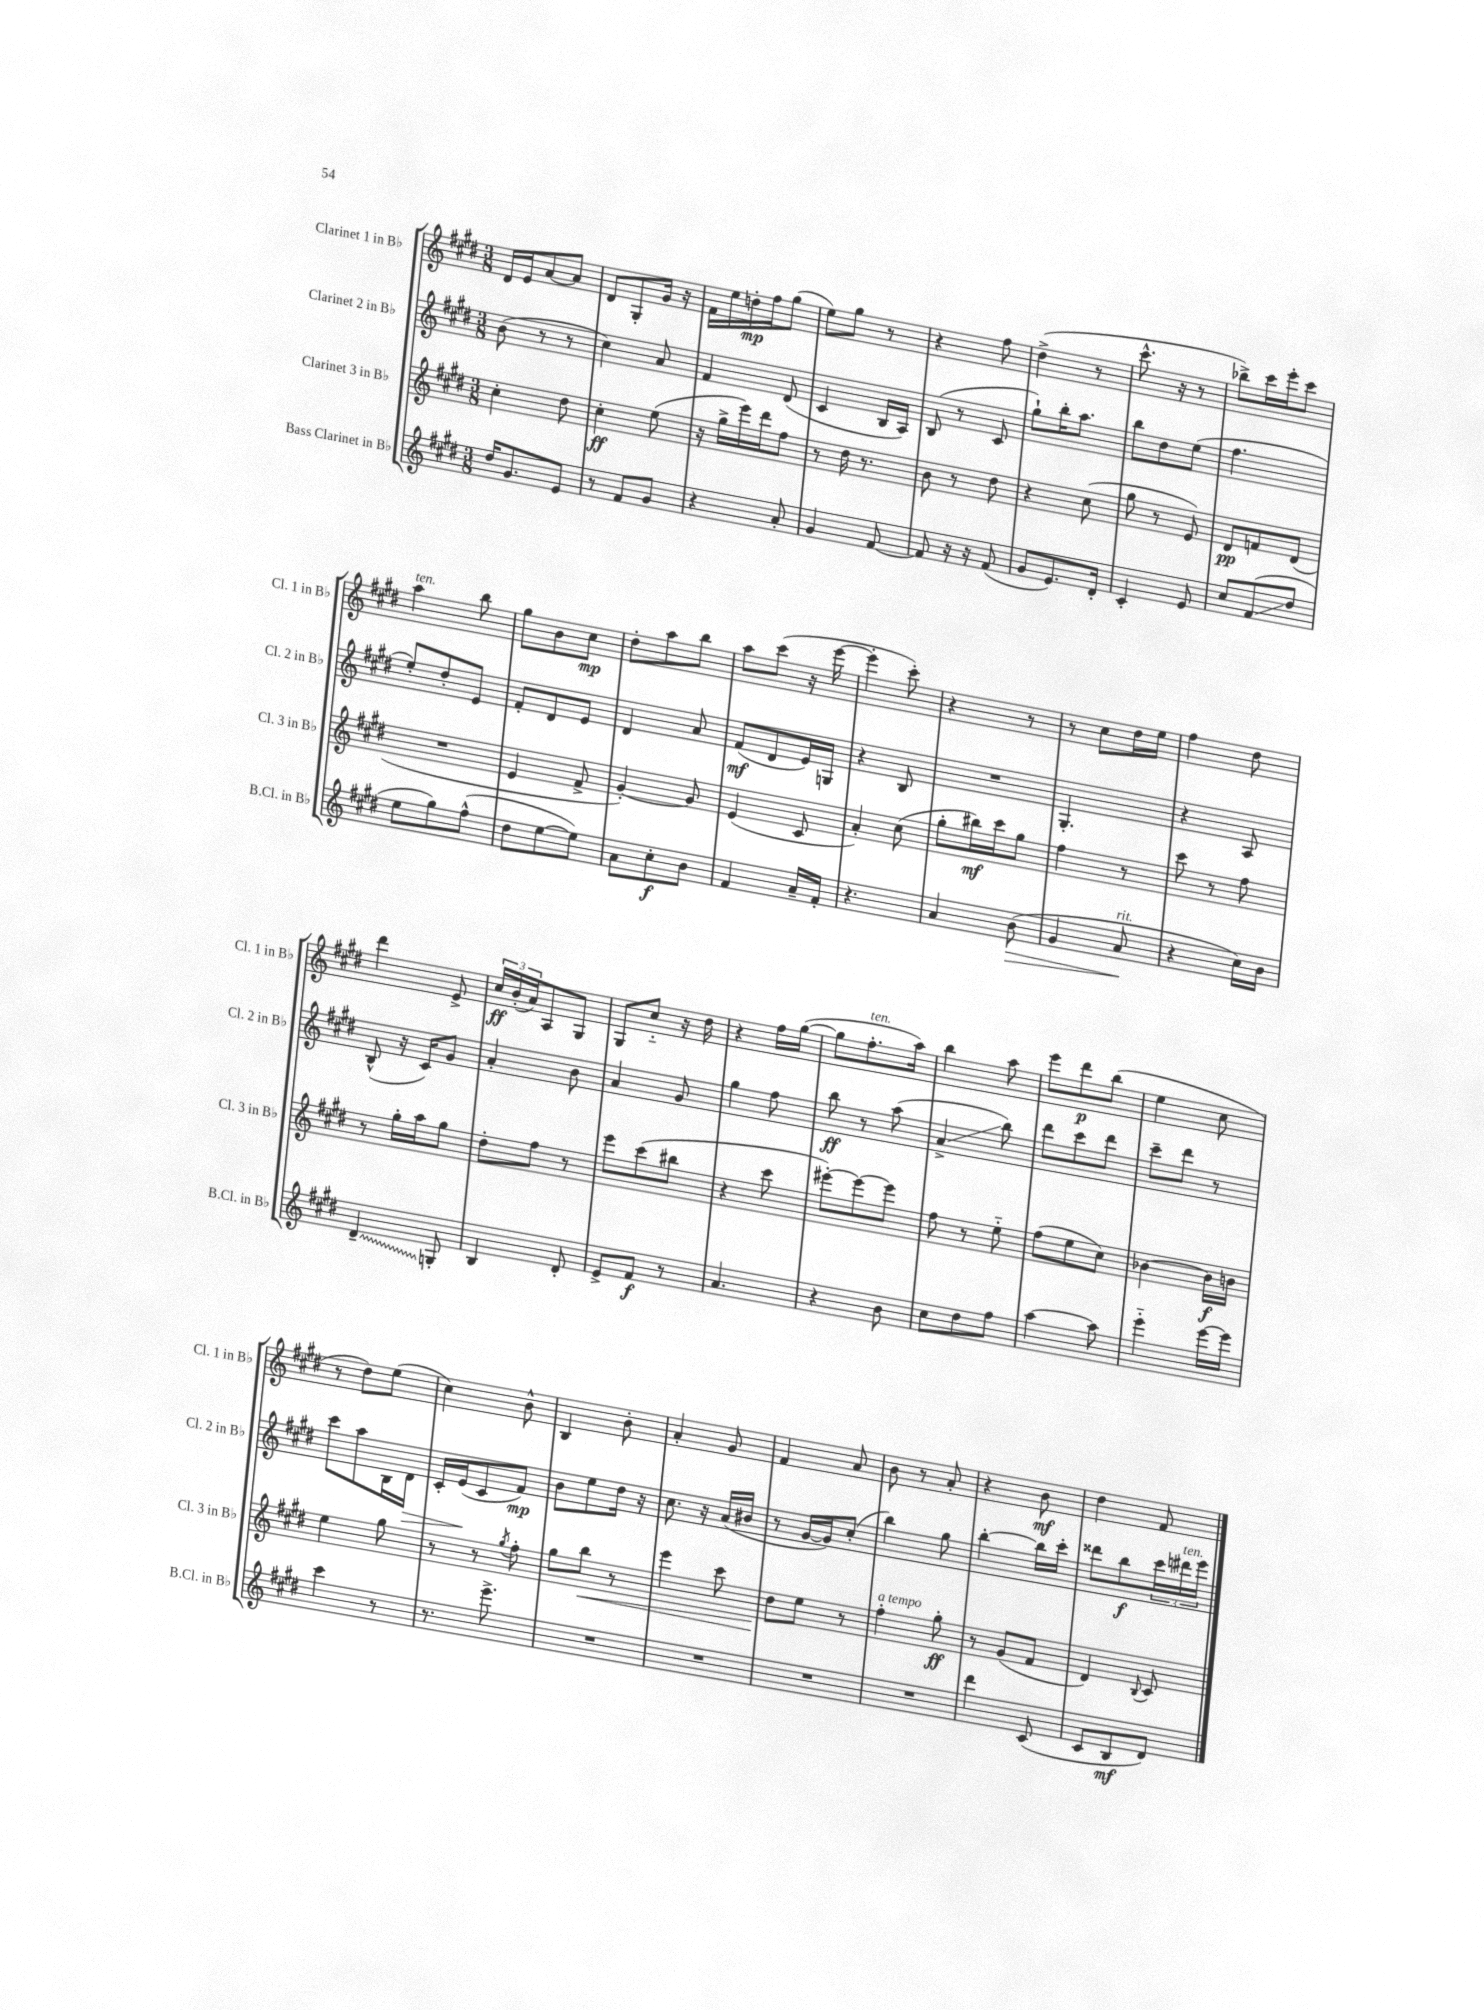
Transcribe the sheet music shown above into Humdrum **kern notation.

**kern	**kern	**kern	**kern
*staff4	*staff3	*staff2	*staff1
*clefG2	*clefG2	*clefG2	*clefG2
*k[f#c#g#d#]	*k[f#c#g#d#]	*k[f#c#g#d#]	*k[f#c#g#d#]
*M3/8	*M3/8	*M3/8	*M3/8
16dd#/LK	4cc#'\	(8b\	16d#/LL
8.g#/	.	.	16e/J
.	.	8r	[8a/
8e/J	8dd#\	8r	8a/]J
=	=	=	=
8r	4cc#'\	4cc#\)	8d#/L
8f#/L	.	.	8G#'/
8g#/J	(8ee\	8a/	16g#/Jk
.	.	.	16r
=	=	=	=
4r	16r	4f#/	16f#\LL
.	16gg#^\LL	.	16ee\
.	16eee\)	.	16dd'\
.	16ddd#\J	.	16ff#\J
8a'/	8ff#\J	(8d#/	(8gg#\J
=	=	=	=
4g#/	8r	4c#/	8ee\L)
.	16dd#\	.	8gg#\J
.	8.r	.	.
[8f#/	.	16B/LL	8r
.	.	16A/JJ)	.
=	=	=	=
8f#/]	8b\	(8B/	4r
16r	8r	8r	.
16r	.	.	.
(8f#/	8dd#\	8c#/	8ff#\
=	=	=	=
8g#/L	4r	8gg#`\L)	(4dd#^\
8.e/)	.	16bb'\K	.
.	.	8.aa\J	.
.	(8cc#\	.	8r
16d#'/Jk	.	.	.
=	=	=	=
4c#'/	8gg#\	8bb\L	8.ccc#^^\
.	8r	8dd#\	.
.	.	.	16r
8e/	8e/)	(8ee\J	8r
=	=	=	=
8cc#/L	8d#/L	4.ff#\	8bb-^\L)
(8f#/	8f/	.	16ccc#\L
.	.	.	16eee'\J
8dd#/J	(8d#/J	.	8ccc#\J
=	=	=	=
8ee\L	4.r	8ee'/L)	4aa\
8gg#\)	.	8dd#'/	.
(8ff#^^\J	.	8e/J	8bb\
=	=	=	=
8dd#\L	4e/	8f#'/L	8gg#\L
[8ee\	.	8d#/	8b\
8ee\]J)	8f#^/	8e/J	8cc#\J
=	=	=	=
8a\L	[4g#'/)	4d#/	8dd#'\L
8cc#'\	.	.	8aa\
8b\J	8g#/]	8a/	8bb\J
=	=	=	=
4f#/	(4e/	(8f#/L	8aa\L
.	.	8d#/	(8ccc#\J
16a~/LL	8c#/	16e/L)	16r
16f#'/JJ	.	16G/JJ	[16eee\
=	=	=	=
4.r	4a'/)	4r	4eee'\]
.	(8cc#\	8B/	8ccc#'\)
=	=	=	=
4a/	8gg#'\L	4.r	4r
.	16bb#\L)	.	.
.	16ccc#\J	.	.
(8b\	8gg#\J	.	8r
=	=	=	=
4g#/	4ff#\	4.G#'/	8r
.	.	.	8cc#\L
8a/	8r	.	16dd#\L
.	.	.	16ee\JJ
=	=	=	=
4r	8ccc#\	4r	4ff#\
.	8r	.	.
16cc#\LL)	8ff#\	8A/	8dd#\
16b\JJ	.	.	.
=	=	=	=
4d#~/	8r	(8B^^/	4ddd#\
.	16gg#'\LL	16r	.
.	16aa\J	16c#/LK)	.
8G'/	8gg#\J	8g#/J	8e^/
=	=	=	=
4B/	8dd#'\L	4a'/	24cc#/LL
.	.	.	(24b'/
.	.	.	24a/J)
.	8ff#\J	.	8A/
8d#'/	8r	8b\	8G#/J
=	=	=	=
8e^/L	8eee\L	4a/	8G#/L
8f#/J	(8ccc#\	.	8cc#'~/J
8r	8bb#\J	8g#/	16r
.	.	.	16dd#\
=	=	=	=
4.a/	4r	4gg#\	4r
.	8ccc#\	8ff#\	16ff#\LL
.	.	.	([16gg#\JJ
=	=	=	=
4r	[8eee#'\L)	8bb\	8gg#\]L
.	8eee#\_	8r	8.ff#'\
8b\	8eee#\]J	(8aa\	.
.	.	.	16aa\Jk)
=	=	=	=
8cc#\L	8ff#\	4a^/	4bb\
8dd#\	8r	.	.
8ff#\J	8ee'~\	8bb\)	8aa\
=	=	=	=
[4aa\	(8ff#\L	8ddd#\L	8eee\L
.	8ee\	8ccc#\	8ddd#\
8aa\]	8cc#\J)	8ddd#\J	(8bb\J
=	=	=	=
4eee'~\	[4b-\	8ccc#~\L	4ee\
.	.	8ddd#\J	.
[16eee\LL	16b-\]LL	8r	8cc#\
16eee\]JJ	16b\JJ	.	.
=	=	=	=
4ccc#\	4ee\	8ccc#\L	8r
.	.	8aa\	8dd#\L)
8r	8gg#\	16B\L	(8ee\J
.	.	16d#\JJ	.
=	=	=	=
8.r	8r	16c#'/LL	4cc#\)
.	.	(16e/J	.
.	8r	8c#/	.
8.eee^\	.	.	.
.	8qgg#/	.	.
.	8ff#'\	8f#/J)	8b^^\
=	=	=	=
4.r	8gg#\L	8b\L	4B/
.	8bb\J	8ee\	.
.	8r	16dd#\Jk	8b'\
.	.	16r	.
=	=	=	=
4.r	4eee\	8.cc#\	4a'/
.	.	16r	.
.	8ccc#\	(16a/LL	8g#/
.	.	16b#/JJ	.
=	=	=	=
4.r	8dd#\L	8r	4f#/
.	8ee\J	[16g#/LL	.
.	.	16g#/]J)	.
.	8r	(8cc#'/J	8a/
=	=	=	=
4.r	4ff#'\	4bb\)	8b\
.	.	.	8r
.	8gg#'\	8gg#\	8a'/
=	=	=	=
4ddd#\	8r	[4bb'\	4r
.	(8g#/L	.	.
(8c#/	8f#/J	16bb\]LL	8b\
.	.	16ccc#'\JJ	.
=	=	=	=
8c#/L	4d#/)	8ddd##\L	4dd#\
8B/	.	8bb\	.
.	8qqB/	.	.
8d#/J)	8c#/	24ccc#\L	8f#/
.	.	24ddd#\	.
.	.	24eee\JJ	.
==	==	==	==
*-	*-	*-	*-
